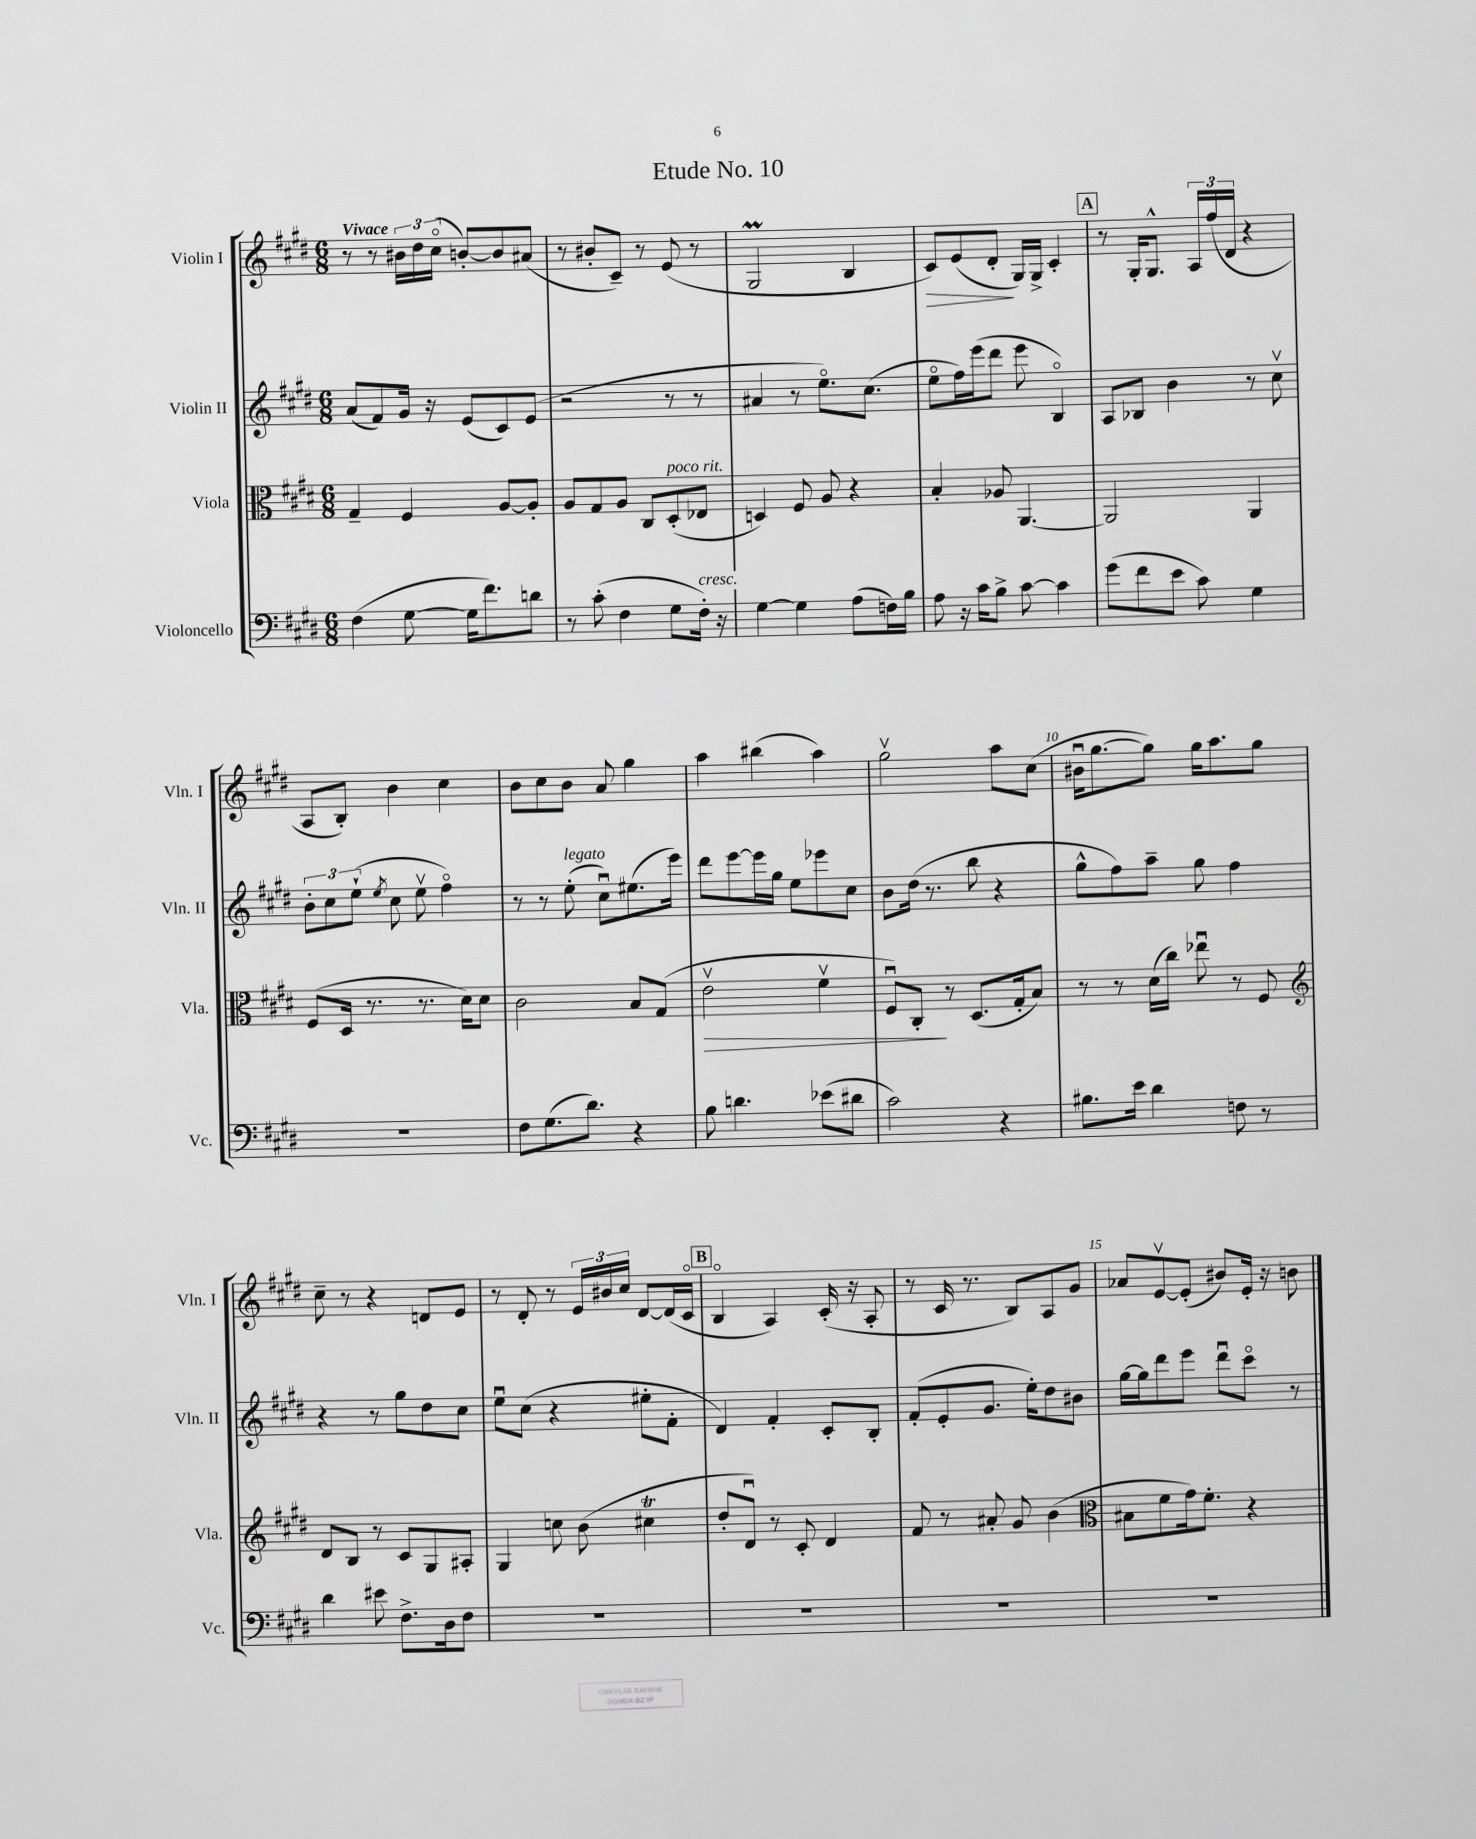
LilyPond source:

\header { title = "Etude No. 10" }
<<
\new StaffGroup <<
\new Staff = "s0" \with { instrumentName = "Violin I" shortInstrumentName = "Vln. I" } {
    \clef treble \key e \major \numericTimeSignature \time 6/8 \tempo "Vivace"
    \autoBeamOff r8 r8 \tuplet 3/2 { bis'16[ dis''16 cis''16]\flageolet( } b'8[~-.) b'8 ais'8]( |
    r8 bis'8[-. cis'8]--) r8 e'8( r8 |
    gis2\prall b4 |
    cis'8[\>) e'8( dis'8]-.\! gis16[) gis16]-> cis'4-. |
    \mark \markup { \box "A" } r8 gis16[-. gis8.]-^ \tuplet 3/2 { a16[ fis''16( dis'16] } r4 |
    a8[ b8]-.) b'4 cis''4 |
    b'8[ cis''8 b'8] a'8 gis''4 |
    a''4 bis''4( a''4) |
    gis''2\upbow a''8[ cis''8]( |
    bis'16[\downbow gis''8.~ gis''8]) gis''16[ a''8. gis''8] |
    cis''8-- r8 r4 d'8[ e'8] |
    r8 dis'8-. r8 \tuplet 3/2 { e'16[ bis'16 cis''16] } dis'8[~ dis'16( cis'16]\flageolet |
    \mark \markup { \box "B" } b4\flageolet a4) cis'16-.( r16 a8-. |
    r8 cis'16 r8. b8[) a8 gis'8] |
    aes'8[ e'8~\upbow e'8]-.( bis'8[) e'16]-. r16 b'8 \bar "|." |
}
\new Staff = "s1" \with { instrumentName = "Violin II" shortInstrumentName = "Vln. II" } {
    \clef treble \key e \major \numericTimeSignature \time 6/8
    \autoBeamOff a'8[( fis'8) gis'16] r16 e'8[( cis'8) e'8]( |
    r2 r8 r8 |
    ais'4 r8 e''8.[\flageolet) cis''8.]( |
    e''8[\flageolet fis''16) e'''16( dis'''8] e'''8 b4\flageolet) |
    \mark \markup { \box "A" } a8[ bes8] b'4 r8 cis''8\upbow |
    \tuplet 3/2 { b'8[-. cis''8 e''8]-!( } \acciaccatura { e''8 } cis''8 e''8\upbow fis''4\flageolet) |
    r8 r8 e''8-.^\markup { \italic "legato" }( cis''8[\downbow) eis''8.( e'''16]) |
    dis'''8[ e'''8~ e'''16 gis''16] e''8[ ees'''8 cis''8] |
    b'8[ dis''16]( r8. b''8 r4 |
    gis''8[-^ fis''8) a''8]-- gis''8 fis''4 |
    r4 r8 gis''8[ dis''8 cis''8] |
    e''8[\downbow cis''8]( r4 eis''8[-. fis'8]-. |
    \mark \markup { \box "B" } dis'4) fis'4-. cis'8[-. b8]-. |
    fis'8[-.( e'8-. gis'8.] e''16[-.) dis''8 bis'8] |
    gis''16[~ gis''16 dis'''8 e'''8] dis'''8[\downbow cis'''8]\flageolet r8 \bar "|." |
}
\new Staff = "s2" \with { instrumentName = "Viola" shortInstrumentName = "Vla." } {
    \clef alto \key e \major \numericTimeSignature \time 6/8
    \autoBeamOff gis4-- fis4 a8[~ a8]-. |
    a8[ gis8 a8] cis8[ dis8-.^\markup { \italic "poco rit." }( ees8] |
    d4) fis8 a8 r4 |
    b4-. aes8 a,4.~ |
    \mark \markup { \box "A" } a,2 a,4 |
    fis8[( dis16] r8. r8. dis'16[) dis'8] |
    cis'2 b8[ gis8]( |
    e'2\upbow\> fis'4\upbow |
    fis8[\downbow) cis8]-.\! r8 dis8.[( gis16-. b8]) |
    r8 r8 dis'16[( cis''16]) ees''8\downbow r8 fis8 |
    \clef treble dis'8[ b8] r8 cis'8[ gis8 ais8]-. |
    gis4 c''8 b'8( cis''4\trill |
    \mark \markup { \box "B" } dis''8[-. dis'8]\downbow) r8 cis'8-. dis'4 |
    fis'8 r8 ais'8-. gis'8 b'4( |
    \clef alto bis8[ fis'8 gis'16) fis'8.]-. r4 \bar "|." |
}
\new Staff = "s3" \with { instrumentName = "Violoncello" shortInstrumentName = "Vc." } {
    \clef bass \key e \major \numericTimeSignature \time 6/8
    \autoBeamOff fis4( gis8~ gis16[ fis'8.) d'8] |
    r8 cis'8-.( fis4 gis8[ fis16]-.^\markup { \italic "cresc." }) r16 |
    gis4~ gis4 a8[( f16) b16] |
    a8 r16 cis'16[ b8]-> cis'8~ cis'4 |
    \mark \markup { \box "A" } gis'8[( fis'8 e'8] cis'8) gis4 |
    R2. |
    fis8[ gis8.( dis'8.]) r4 |
    b8 d'4. ees'8[( dis'8] |
    cis'2) r4 |
    bis8.[ e'16] dis'4 f8 r8 |
    dis'4 eis'8 fis8.[-> dis16 fis8] |
    R2. |
    \mark \markup { \box "B" } R2. |
    R2. |
    R2. \bar "|." |
}
>>
>>
\layout { \context { \Score \override BarNumber.break-visibility = ##(#f #t #t) barNumberVisibility = #(every-nth-bar-number-visible 5) } }
